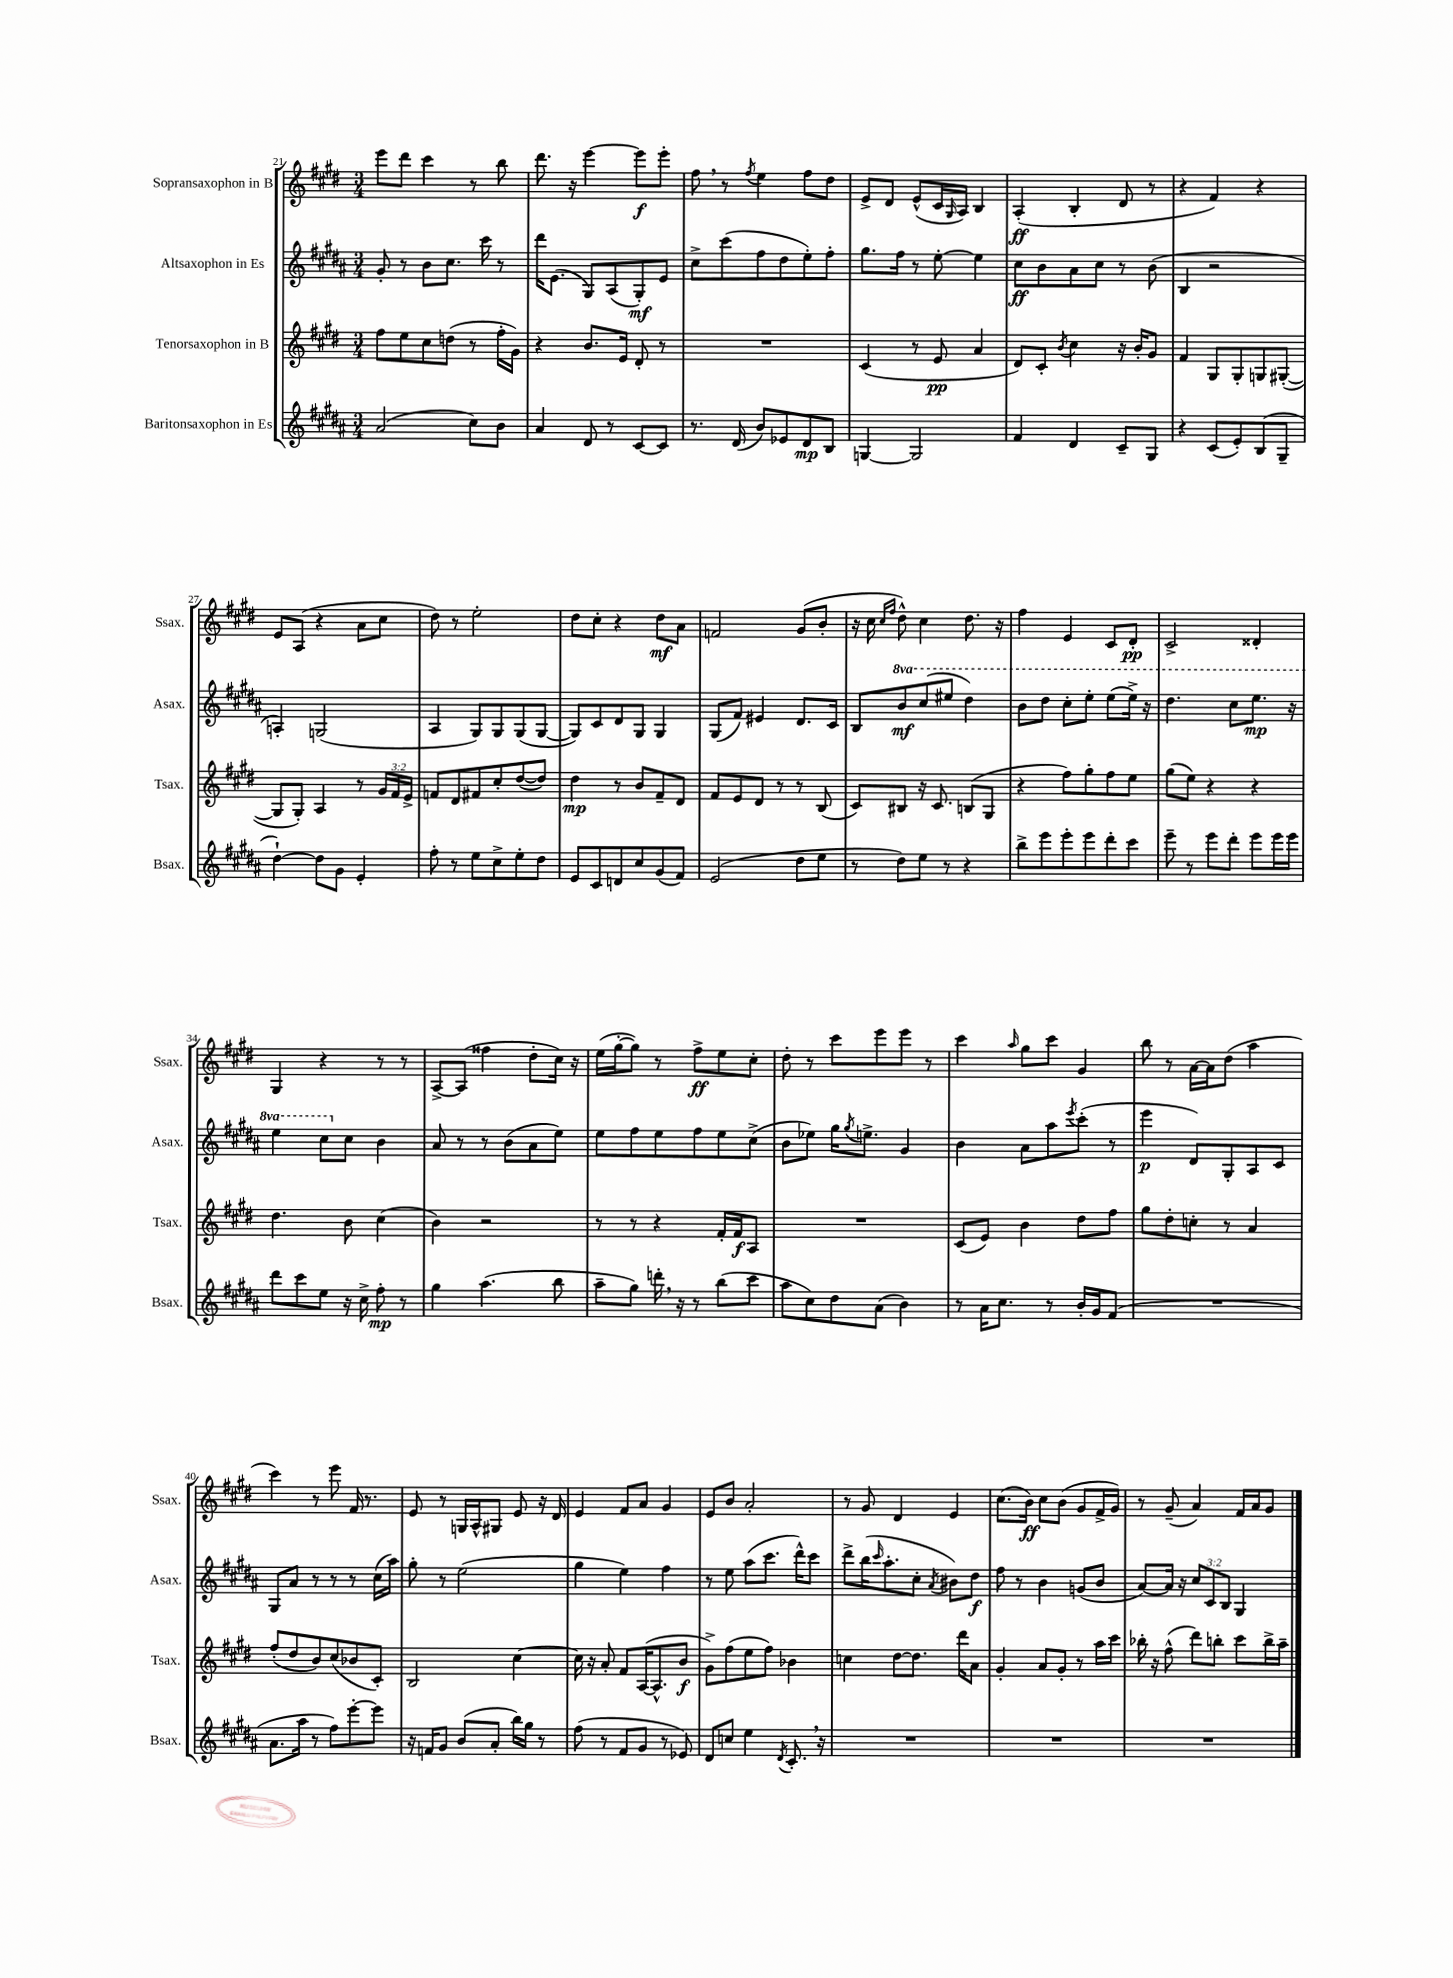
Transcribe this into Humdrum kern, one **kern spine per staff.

**kern	**kern	**kern	**kern
*staff4	*staff3	*staff2	*staff1
*clefG2	*clefG2	*clefG2	*clefG2
*k[f#c#g#d#a#]	*k[f#c#g#d#]	*k[f#c#g#d#a#]	*k[f#c#g#d#]
*M3/4	*M3/4	*M3/4	*M3/4
(2a#	8ff#	8g#'	8eee
.	8ee	8r	8ddd#
.	8cc#	8b	4ccc#
.	(8dd	8.cc#	.
8cc#)	8r	.	8r
.	.	16ccc#	.
8b	16ff#'	8r	8bb
.	16g#)	.	.
=	=	=	=
4a#	4r	16ddd#	8.ddd#
.	.	(8.e	.
.	.	.	16r
8d#	8.b	8G#)	[4eee
8r	.	(8A#	.
.	16e	.	.
[8c#	8d#'	8G#')	8eee]
8c#]	8r	8e	8eee'
=	=	=	=
8.r	2.r	8cc#^	8ff#
.	.	(8ccc#	8r
(16d#	.	.	.
.	.	.	8qff#
8b)	.	8ff#	4ee
8e-	.	8dd#	.
8d#	.	8ee')	8ff#
8B	.	8ff#'	8dd#
=	=	=	=
[4G	(4c#	8.gg#	8e^
.	.	.	8d#
.	.	16ff#	.
2G]	8r	8r	(8e^^
.	8e	[8ee'	16c#
.	.	.	16qqG#
.	.	.	16A)
.	4a	4ee]	4B
=	=	=	=
4f#	8d#)	8cc#	(4A'
.	8c#'	8b	.
.	8qb	.	.
4d#	4cc#	8a#	4B'
.	.	8cc#	.
8c#~	16r	8r	8d#
.	16b'	.	.
8G#	8g#	(8b	8r
=	=	=	=
4r	4f#	4B	4r
(8c#	8G#	2r	4f#)
8e')	8G#'	.	.
(8B	8G	.	4r
8G#~	([8G#'	.	.
=	=	=	=
[4dd#`)	8G#]	4A')	8e
.	8G#')	.	(8A
8dd#]	4A	(2G	4r
8g#	.	.	.
4e'	8r	.	8a
.	24g#	.	8cc#
.	24f#	.	.
.	24e^	.	.
=	=	=	=
8ff#'	8f	4A#	8dd#)
8r	8d#	.	8r
8ee	8f#	8G#)	2ee'
8cc#^	8cc#'	8G#	.
8ee'	([8dd#	(8G#	.
8dd#	8dd#])	[8G#	.
=	=	=	=
8e	4dd#	8G#])	8dd#
8c#	.	8c#	8cc#'
8d	8r	8d#	4r
8cc#	8b	8G#	.
(8g#	8f#~	4G#	8dd#
8f#)	8d#	.	8a
=	=	=	=
(2e	8f#	(8G#	2f
.	8e	8f#)	.
.	8d#	4e#	.
.	8r	.	.
8dd#	8r	8.d#	(8g#
8ee	(8B	.	8b'
.	.	16c#	.
=	=	=	=
8r	8c#)	8B	16r
.	.	.	16cc#
.	.	.	16qqcc#
.	.	.	16qqff#
8dd#)	8B#	8bb	8dd#^^)
8ee	16r	(8ccc#	4cc#
.	8.c#	.	.
8r	.	8eee#	.
4r	(8B	4ddd#)	8.dd#
.	8G#	.	.
.	.	.	16r
=	=	=	=
8bb^	4r	8bb	4ff#
8eee	.	8ddd#	.
8eee'	8ff#)	8ccc#'	4e
8eee	8gg#'	8eee'	.
8ddd#'	8ff#	(8eee	8c#
8ccc#	8ee	16eee^)	8d#'
.	.	16r	.
=	=	=	=
8eee~	(8gg#	4.ddd#	2c#^
8r	8ee)	.	.
8eee	4r	.	.
8ddd#'	.	8ccc#	.
8eee	4r	8.eee	4d##'
16eee	.	.	.
16eee	.	16r	.
=	=	=	=
8ddd#	4.dd#	4eee	4G#
8ccc#	.	.	.
8ee	.	8ccc#	4r
16r	8b	8cc#	.
16cc#^	.	.	.
8ff#'	(4cc#	4b	8r
8r	.	.	8r
=	=	=	=
4gg#	4b)	8a#	[8A^
.	.	8r	(8A]
(4.aa#	2r	8r	4ff##
.	.	(8b	.
.	.	8a#	8dd#'
8bb	.	8ee)	16cc#)
.	.	.	16r
=	=	=	=
8aa#~	8r	8ee	(16ee
.	.	.	[16gg#'
8gg#)	8r	8ff#	8gg#])
16ddd'	4r	8ee	8r
16r	.	.	.
8r	.	8ff#	8ff#^
(8bb	16f#'	8ee	8ee
.	16f#	.	.
8ccc#	8A	(8cc#^	8cc#'
=	=	=	=
8aa#	2.r	8b	8dd#'
8cc#)	.	8ee-)	8r
8dd#	.	16gg#	8ccc#
.	.	8qgg#	.
.	.	8.ee^	.
(8a#	.	.	8eee
4b)	.	4g#	8eee
.	.	.	8r
=	=	=	=
8r	(8c#	4b	4ccc#
16a#	8e)	.	.
8.cc#	.	.	.
.	.	.	16qqaa
.	4b	8a#	8gg#
8r	.	8aa#	8ccc#
.	.	8qeee	.
16b'	8dd#	(8ccc#'	4g#
16g#	.	.	.
(8f#	8ff#	8r	.
=	=	=	=
2.r	8gg#	4eee	8bb
.	8dd#'	.	8r
.	8cc'	8d#)	[16a
.	.	.	16a]
.	8r	8G#'	(8dd#
.	4a	8A#	4aa
.	.	8c#	.
=	=	=	=
8.a#	(8ff#'	8G#	4ccc#)
.	8dd#	8a#	.
16aa#	.	.	.
8r	8b)	8r	8r
8ff#)	(8cc#	8r	8eee
[8eee'	8b-	8r	16f#
.	.	.	8.r
8eee]	8c#')	(16cc#	.
.	.	16aa#)	.
=	=	=	=
16r	2B	8gg#'	8e
16f	.	.	.
8g#	.	8r	8r
(8b	.	(2ee	16G
.	.	.	16A^^
8a#'	.	.	8G#
16bb)	[4cc#	.	8e
16gg#	.	.	.
8r	.	.	16r
.	.	.	16d#
=	=	=	=
(8ff#	16cc#]	4gg#	4e
.	16r	.	.
8r	8a'	.	.
8f#	8f#	4ee)	8f#
8g#	([16A	.	8a
.	8.A^^]	.	.
8r	.	4ff#	4g#
8e-)	8b	.	.
=	=	=	=
8d#	8g#^)	8r	8e
8cc	(8ff#	8ee	8b
4ee	8ee	(8aa#	2a'
.	8ff#)	8.ccc#	.
8qd#	.	.	.
8.c#'	4b-	.	.
.	.	16ddd#^^)	.
.	.	8ccc#	.
16r	.	.	.
=	=	=	=
2.r	4cc	8ddd#^	8r
.	.	(16bb	8g#
.	.	16qqccc#	.
.	.	8.aa#'	.
.	[8dd#	.	4d#
.	8.dd#]	8cc#'	.
.	.	8qa#	.
.	.	8b#)	4e
.	16ddd#	.	.
.	8a	8dd#	.
=	=	=	=
2.r	4g#'	8ff#	(8.cc#
.	.	8r	.
.	.	.	16b)
.	8a	4b	8cc#
.	8g#'	.	(8b
.	8r	(8g	8g#
.	16aa	8b	16f#^
.	16ccc#	.	16g#)
=	=	=	=
2.r	16bb-'	[8a#)	8r
.	16r	.	.
.	(8ff#^^	16a#]	(8g#~
.	.	16r	.
.	8ddd#)	12cc#	4a)
.	.	12c#	.
.	8bb'	.	.
.	.	12B	.
.	8ccc#	4G#	16f#
.	.	.	16a
.	16bb^	.	8g#
.	16aa~	.	.
==	==	==	==
*-	*-	*-	*-
